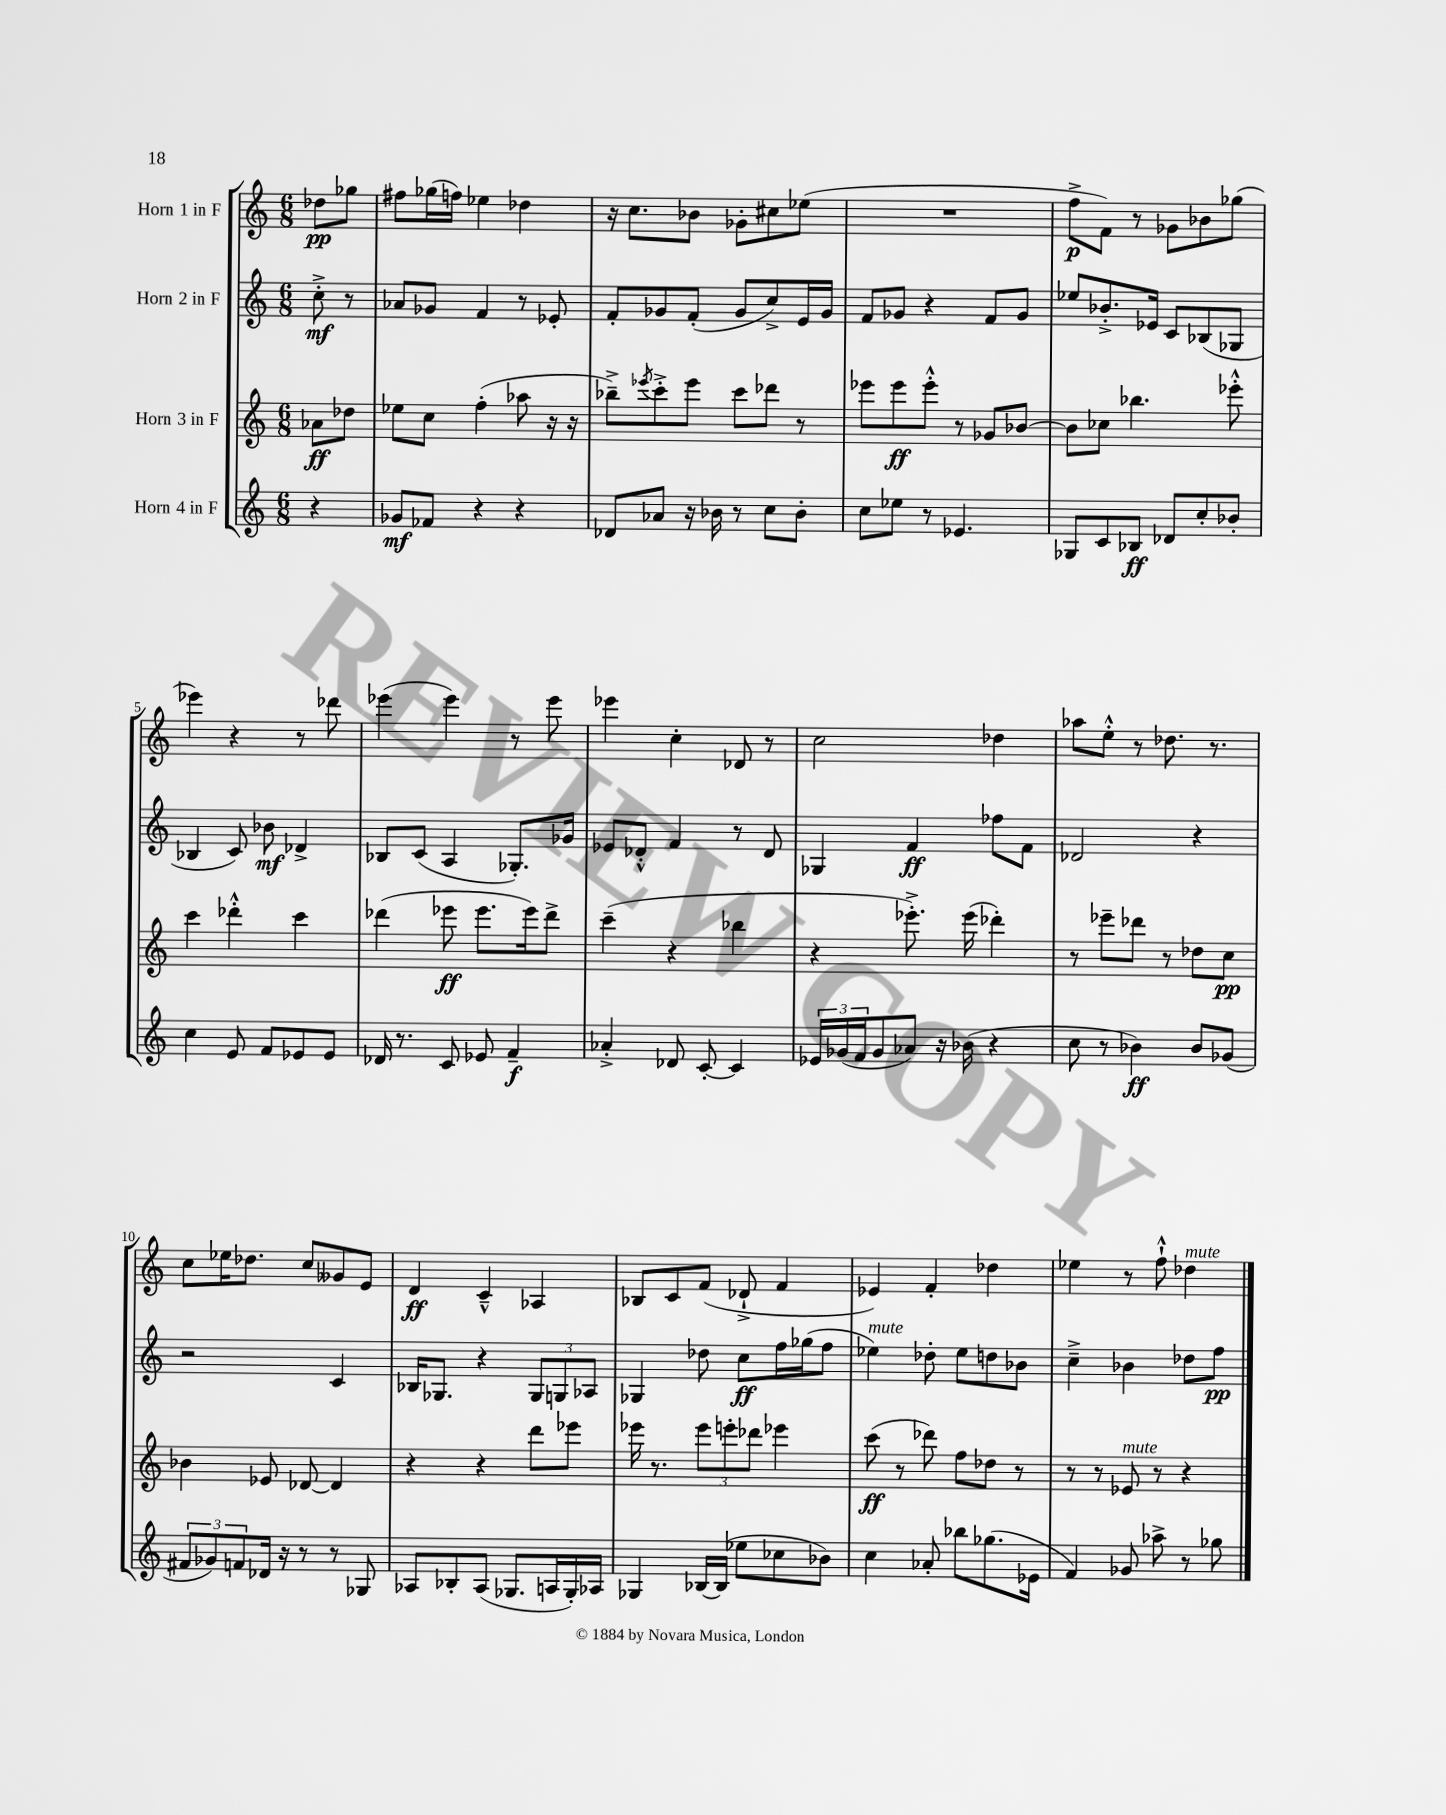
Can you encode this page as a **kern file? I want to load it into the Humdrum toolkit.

**kern	**kern	**kern	**kern
*staff4	*staff3	*staff2	*staff1
*clefG2	*clefG2	*clefG2	*clefG2
*k[]	*k[]	*k[]	*k[]
*M6/8	*M6/8	*M6/8	*M6/8
4r	8a-\L	8cc'^\	8dd-\L
.	8dd-\J	8r	8gg-\J
=	=	=	=
8g-/L	8ee-\L	8a-/L	8ff#\L
8f-/J	8cc\J	8g-/J	(16gg-\L
.	.	.	16ff\JJ)
4r	(4ff'\	4f/	4ee-\
4r	8aa-\	8r	4dd-\
.	16r	8e-'/	.
.	16r	.	.
=	=	=	=
8d-/L	8bb-~^\L)	8f'/L	16r
.	.	.	8.cc\L
.	8qeee-/	.	.
8a-/J	8ccc'^\	8g-/	.
16r	8eee-\J	(8f'/J	8b-\J
16b-\	.	.	.
8r	8ccc\L	8g-/L	8g-'\L
8cc\L	8ddd-\J	8cc^/)	8cc#\
8b-'\J	8r	16e/L	(8ee-\J
.	.	16g-/JJ	.
=	=	=	=
8cc\L	8eee-\L	8f/L	2.r
8ee-\J	8eee-\	8g-/J	.
8r	8eee-'^^\J	4r	.
4.e-/	8r	.	.
.	8g-/L	8f/L	.
.	[8b-/J	8g-/J	.
=	=	=	=
8G-/L	8b-\]L	8ee-/L	8ff^\L
8c/	8cc-\J	8.b-'^/	8f\J)
8B-/J	4.bb-\	.	8r
.	.	16e-/Jk	.
8d-/L	.	8c/L	8g-\L
8cc'/	.	(8B-/	8b-\
8b-'/J	8eee-'^^\	8G-/J	(8gg-\J
=	=	=	=
4cc\	4ccc\	4B-/	4eee-\)
8e/	4ddd-'^^\	8c/)	4r
8f/L	.	8b-\	.
8e-/	4ccc\	4d-^/	8r
8e-/J	.	.	8ddd-\
=	=	=	=
16d-/	(4ddd-\	8B-/L	(4eee-\
8.r	.	.	.
.	.	(8c/J	.
8c/	8eee-\	4A/	4eee-\)
8e-/	8.eee-\L	.	.
4f~/	.	8.G-'/L)	8r
.	16eee-\k)	.	.
.	8ddd-^\J	.	8eee-\
.	.	16g-/Jk	.
=	=	=	=
4a-'^/	(4ccc~\	8e-/L	4eee-\
.	.	8d-'^^/J	.
8d-/	4r	4f/	4cc'\
[8c'/	.	.	.
4c/]	4bb-\	8r	8d-/
.	.	8d-/	8r
=	=	=	=
24e-/LL	4r	4G-/	2cc\
(24g-/	.	.	.
24f/J	.	.	.
8g-/	.	.	.
8a-/J)	8.eee-'^\)	4f/	.
16r	.	.	.
(16b-\	(16eee-\	.	.
4r	4ddd-'\)	8ff-\L	4dd-\
.	.	8f\J	.
=	=	=	=
8cc\	8r	2d-/	8aa-\L
8r	8eee-~\L	.	8ee'^^\J
4b-\)	8ddd-\J	.	8r
.	8r	.	8.dd-\
8b-/L	8dd-\L	4r	.
.	.	.	8.r
(8g-/J	8cc\J	.	.
=	=	=	=
12f#/L	4b-\	2r	8cc\L
12g-/)	.	.	.
.	.	.	16ee-\K
12f/	.	.	.
.	.	.	8.dd-\J
16d-/Jk	8e-/	.	.
16r	.	.	.
8r	[8d-/	.	8cc/L
8r	4d-/]	4c/	8g--/
8G-/	.	.	8e/J
=	=	=	=
8A-/L	4r	16B-/LK	4d/
.	.	8.G-/J	.
8B-'/	.	.	.
(8A-/J	4r	4r	4c~^^/
8.G-/L	.	.	.
.	8ddd\L	12G-/L	4A-/
16A/L	.	.	.
.	.	12G/	.
16G-'/)	8eee-\J	.	.
.	.	12A-/J	.
16A-/JJ	.	.	.
=	=	=	=
4G-/	16eee-\	4G-/	8B-/L
.	8.r	.	.
.	.	.	8c/
[16B-/LL	12eee-\L	8dd-\	(8f/J
(16B-/]JJ	.	.	.
.	12eee'\	.	.
8ee-\L	.	8cc\L	8d-`^/
.	12ddd-\J	.	.
8cc-\	4eee-\	16ff\L	4f/
.	.	(16gg-\J	.
8b-\J)	.	8ff\J	.
=	=	=	=
4cc\	(8ccc\	4ee-\)	4e-/)
.	8r	.	.
8a-'/	8ddd-\)	8dd-'\	4f'/
8bb-\L	8ff\L	8ee-\L	.
(8.gg-\	8dd-\J	8dd\	4dd-\
.	8r	8b-\J	.
16e-\Jk	.	.	.
=	=	=	=
4f/)	8r	4cc~^\	4ee-\
.	8r	.	.
8g-/	8e-/	4b-\	8r
8aa-^\	8r	.	8ff`^^\
8r	4r	8dd-\L	4dd-\
8gg-\	.	8ff\J	.
==	==	==	==
*-	*-	*-	*-
